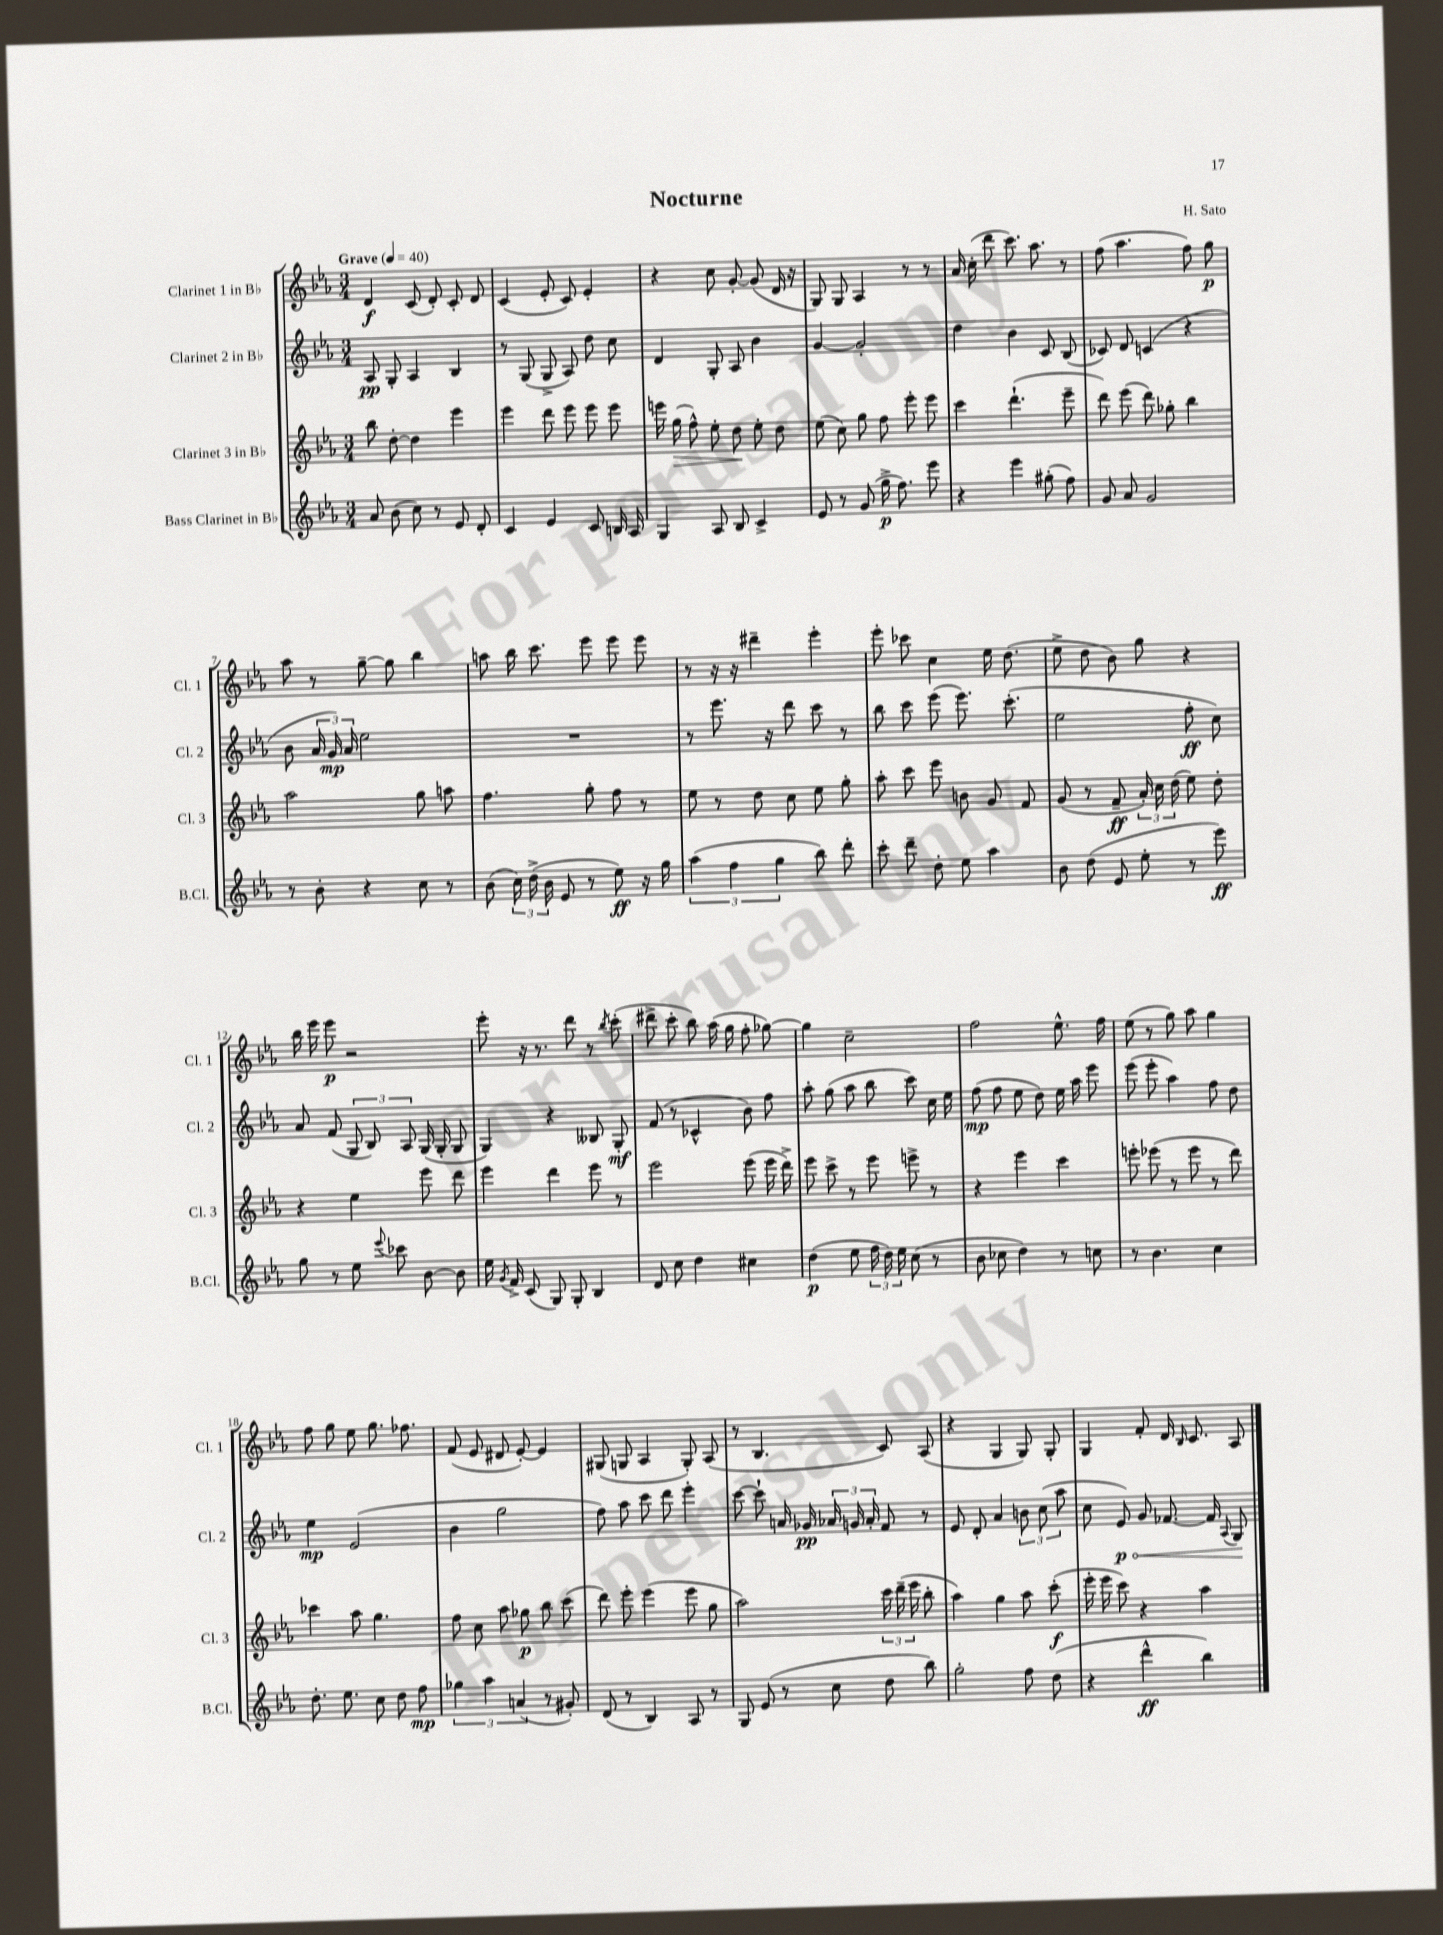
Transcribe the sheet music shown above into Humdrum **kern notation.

**kern	**kern	**kern	**kern
*staff4	*staff3	*staff2	*staff1
*clefG2	*clefG2	*clefG2	*clefG2
*k[b-e-a-]	*k[b-e-a-]	*k[b-e-a-]	*k[b-e-a-]
*M3/4	*M3/4	*M3/4	*M3/4
*MM40	*MM40	*MM40	*MM40
8a-	8bb-	8A-	4d
(8b-	[8dd'	8G'	.
8cc)	4dd]	4A-	(8c
8r	.	.	8d')
8e-	4eee-	4B-	8c'
8d'	.	.	8d
=	=	=	=
4c	4eee-	8r	(4c
.	.	(8G	.
4e-	8ddd	8G^	8e-'
.	8eee-	8A-)	8c)
8c	8eee-	8dd	4e-'
16B	8eee-	8cc	.
16A-	.	.	.
=	=	=	=
4G	16eee	4d	4r
.	(16gg	.	.
.	8ff^^)	.	.
8A-	8ee-'	8G'	8cc
8B-	8dd	8A-	[8g'
4c^	8ee-'	4b-	(8g]
.	8dd	.	16d
.	.	.	16r
=	=	=	=
8e-	(8ee-	[4g	8G)
8r	8cc)	.	8G
(8g	8gg	2g']	4A-
16gg^	8ff	.	.
8.ff)	.	.	.
.	8eee-'	.	8r
8eee-	8eee-	.	8r
=	=	=	=
4r	4ccc	4dd	16a-
.	.	.	(16cc'
.	.	.	8ddd
4eee-	(4.ddd`	4b-	8.ccc)
.	.	.	8.aa-
(8gg#'	.	8c	.
8ff)	8eee-~	(8B-	8r
=	=	=	=
8g	8ddd)	8c-)	(8ff
8a-	(8eee-	8d	4.aa-
2g	8ddd)	(4c	.
.	8gg-'	.	.
.	4bb-	4r	8ff)
.	.	.	8gg
=	=	=	=
8r	2aa-	8b-	8aa-
8b-'	.	24a-	8r
.	.	24g)	.
.	.	24a-	.
4r	.	2ee-	[8gg~
.	.	.	8gg]
8cc	8gg	.	4bb-
8r	8aa	.	.
=	=	=	=
(8b-	4.ff	2.r	8aa
24cc)	.	.	16bb-
(24dd^	.	.	.
.	.	.	8.ccc
24b-	.	.	.
8e-	.	.	.
8r	8gg'	.	8eee-
8ee-)	8ff	.	8eee-
16r	8r	.	8eee-
16gg	.	.	.
=	=	=	=
(6aa-	8ee-	8r	8r
.	8r	8.eee-	16r
6ff	.	.	.
.	.	.	16r
.	8dd	.	4ddd#~
.	.	16r	.
6gg	.	.	.
.	8cc	8ddd	.
8bb-)	8ee-	8ccc	4eee-'
8ddd'	8gg'	8r	.
=	=	=	=
8ccc'	8aa-'	8bb-	8eee-'
8ddd~	8ccc	8ccc	8ccc-
8dd'	8eee-	(8eee-	4cc
8ee-	8b	8.eee-)	.
4aa-	8g	.	16ee-
.	.	(8.ccc'	(8.dd
.	8f	.	.
=	=	=	=
8b-	(8g	2ee-	8ee-^
(8dd	8r	.	8dd
8e-	8f~	.	8b-)
8ee-'	24a-')	.	8gg
.	24cc	.	.
.	(24dd	.	.
8r	8ee-)	8ff'	4r
8eee-)	8dd'	8cc)	.
=	=	=	=
8gg	4r	8a-	16bb-
.	.	.	16eee-
8r	.	(8f	8eee-
8ee-	4ee-	12G	2r
.	.	12B-)	.
8qqeee-	.	.	.
8ccc-	.	.	.
.	.	12A-	.
[8b-	8eee-	(16G	.
.	.	16G'	.
8b-]	8ddd	8G	.
=	=	=	=
16ee-	4eee-	4G)	8eee-'
8qg	.	.	.
16f^	.	.	.
(8c	.	.	16r
.	.	.	8.r
8G)	4ddd	4r	.
8G'	.	.	8ddd
4B-	8eee-	8B--	8r
.	.	.	8qbb-
.	8r	8G'	(8ccc'
=	=	=	=
8d	2eee-	(8f	8ddd#^
8cc	.	8r	8ccc'
4dd	.	4c-^^	8bb-)
.	.	.	(16aa-
.	.	.	16gg
4cc#	(8eee-	8b-)	8ff'
.	16eee-	8ff	[8gg-)
.	16ddd^)	.	.
=	=	=	=
(4dd	8eee-	8aa-'	4gg-]
.	8ccc^	(8gg	.
8ee-	8r	8aa-	2cc~
24ff	8eee-	8bb-	.
24dd)	.	.	.
24ee-	.	.	.
(8cc	8eee^	8ccc)	.
8r	8r	16cc	.
.	.	16ee-	.
=	=	=	=
8b-	4r	(8ff	2ff
8cc-	.	8ff	.
4dd)	4eee-	8ee-	.
.	.	8dd)	.
8r	4ccc	16ee-	8.ee-^^
.	.	16aa-	.
8cc	.	8eee-	.
.	.	.	16ff
=	=	=	=
8r	8eee'	(8eee-	(8ee-
4.b-	(8eee-	8eee-'	8r
.	8r	4aa-)	8gg)
.	8eee-	.	8aa-
4cc	8r	8ff	4gg
.	8ddd)	8dd	.
=	=	=	=
8.dd'	4ccc-	4ee-	8ff
.	.	.	8gg
8.ee-	.	.	.
.	8aa-	(2e-	8ee-
8cc	4.gg	.	8.gg
8dd	.	.	.
.	.	.	8.ff-
8ff	.	.	.
=	=	=	=
6gg-	8ff	4b-	(8f
.	8cc	.	8e-
6aa-	.	.	.
.	8aa-	2gg	8d#
(6a	.	.	.
.	8gg-	.	[8e-')
8r	8bb-	.	4e-]
8g#')	(8ccc	.	.
=	=	=	=
(8d	8ddd)	8ff)	(8G#
8r	8eee-'	8aa-	8G
4B-)	(4eee-	8ccc	4A-
.	.	8ddd	.
8A-	8eee-	4eee-'	8G')
8r	8gg	.	(8A-
=	=	=	=
8G	2aa-)	[8ccc	8r
(8e-	.	8ccc`]	4.B-
8r	.	16a	.
.	.	16g-	.
8cc	.	24a-	.
.	.	24g	.
.	.	24a-'	.
8dd	24ccc	8f	8c)
.	(24ddd~	.	.
.	24eee-	.	.
8bb-)	8bb-'	8r	(8A-
=	=	=	=
2gg'	4aa-)	8e-	4r
.	.	8d'	.
.	4gg	4a-	4G
8ff	8aa-	12b	8G)
.	.	(12cc	.
(8dd	(8ccc'	.	8G'
.	.	12aa-	.
=	=	=	=
4r	16eee-'	8cc	4G
.	16eee-	.	.
.	8ccc)	8e-)	.
4ddd^^	4r	8g	8f'
.	.	[8.f-	16d
.	.	.	16qqB-
.	.	.	8.c
4bb-)	4aa-	.	.
.	.	16f-]	.
.	.	8qqA-	.
.	.	8G	8A-
==	==	==	==
*-	*-	*-	*-
